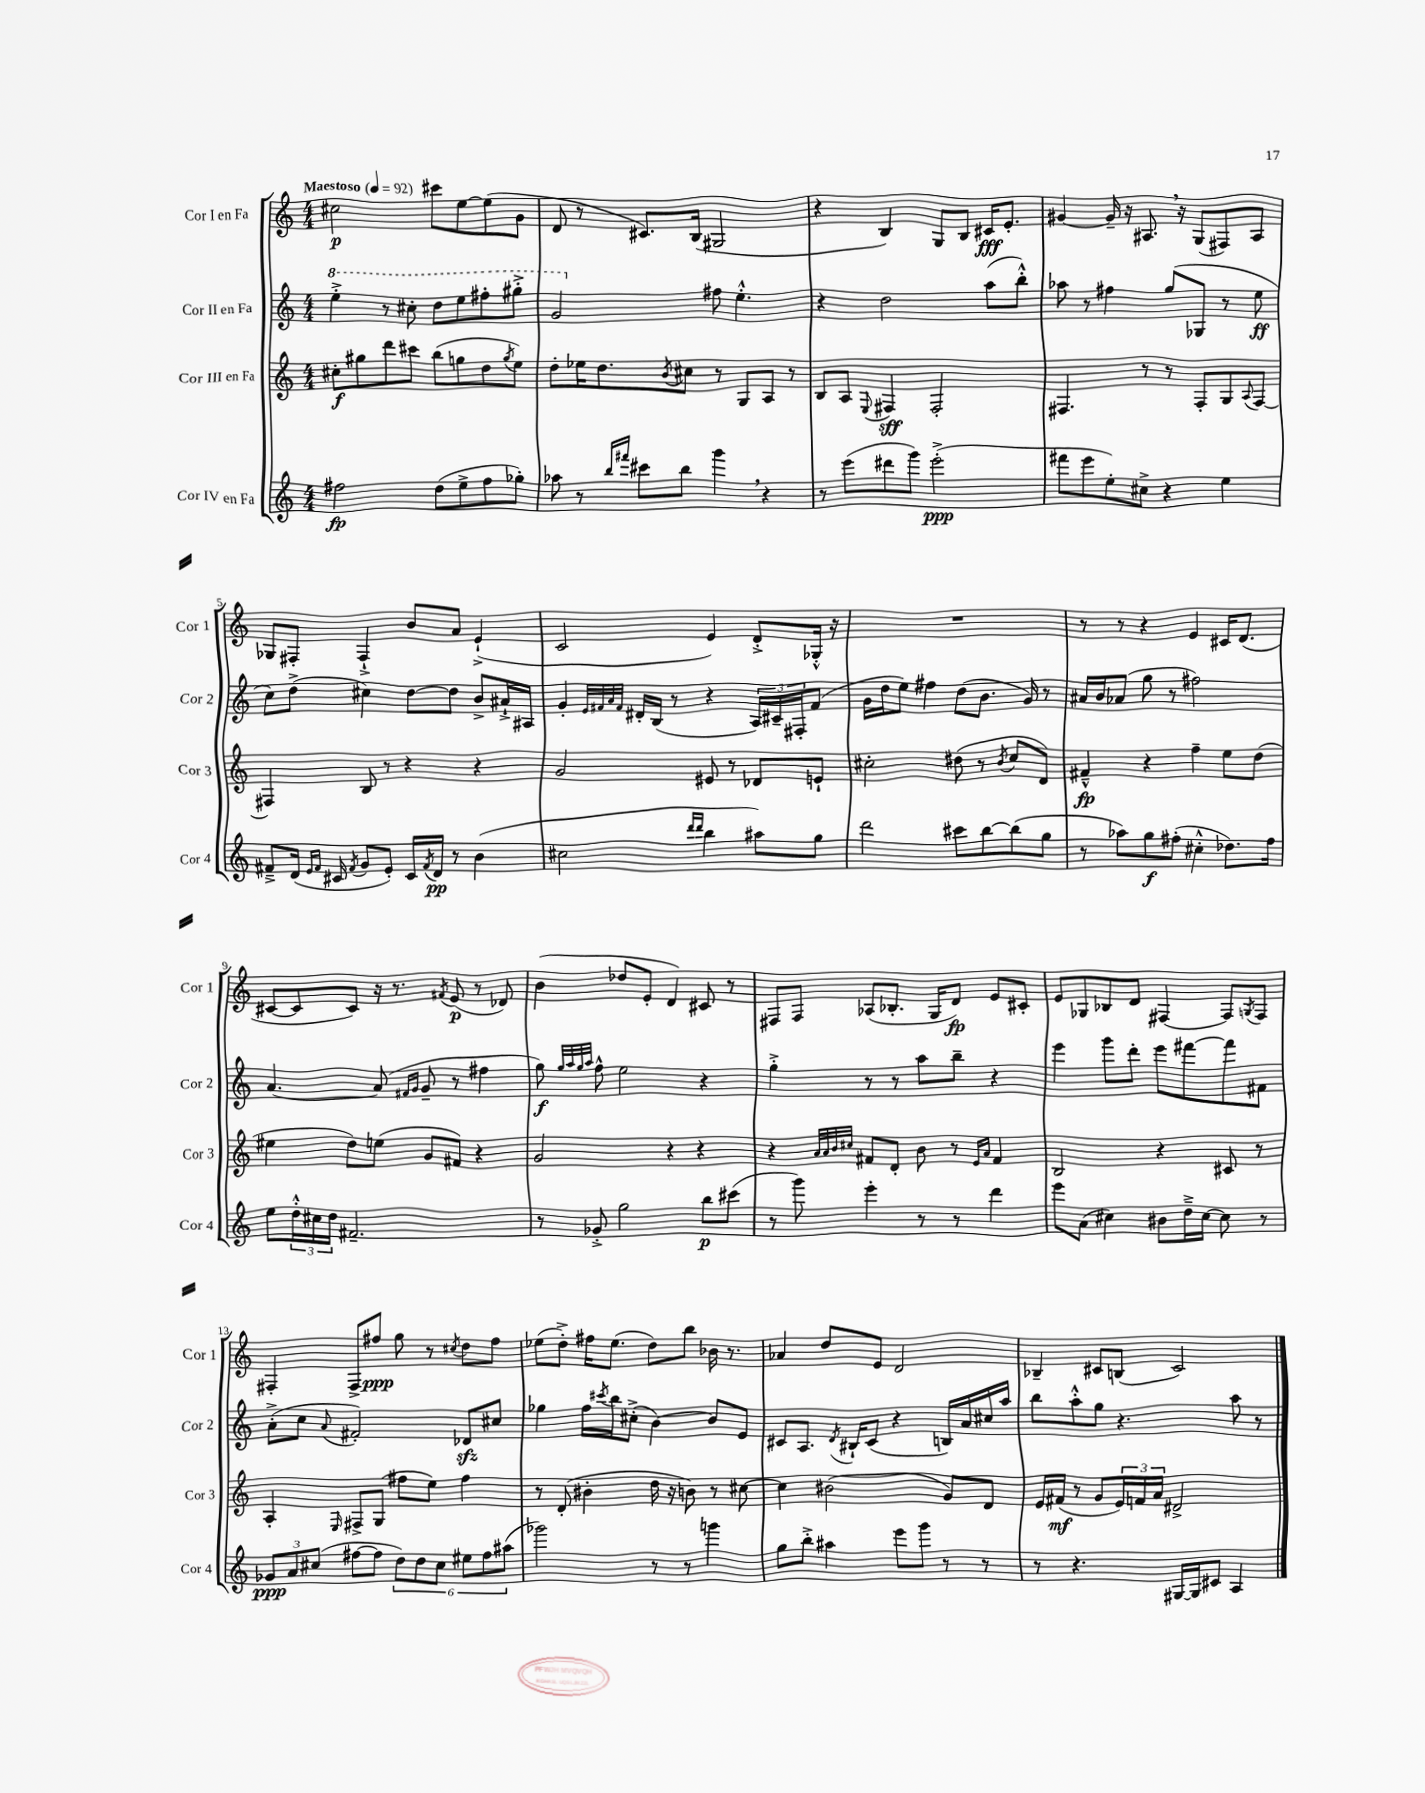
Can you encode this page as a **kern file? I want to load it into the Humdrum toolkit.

**kern	**dynam	**kern	**dynam	**kern	**dynam	**kern	**dynam
*part4	*part4	*part3	*part3	*part2	*part2	*part1	*part1
*staff4	*staff4	*staff3	*staff3	*staff2	*staff2	*staff1	*staff1
*I"Cor IV en Fa	*	*I"Cor III en Fa	*	*I"Cor II en Fa	*	*I"Cor I en Fa	*
*I'Cor 4	*	*I'Cor 3	*	*I'Cor 2	*	*I'Cor 1	*
*clefG2	*	*clefG2	*	*clefG2	*	*clefG2	*
*k[]	*	*k[]	*	*k[]	*	*k[]	*
*M4/4	*	*M4/4	*	*M4/4	*	*M4/4	*
*MM92	*	*MM92	*	*MM92	*	*MM92	*
*	*	*	*	*8va	*	*	*
=1	=1	=1	=1	=1	=1	=1	=1
!	!	!	!	!	!	!LO:TX:a:B:t=Maestoso	!
2ff#X\	fp	8cc#X'\L	f	4eee'^\	.	2cc#X\	p
.	.	8gg#X\	.	.	.	.	.
.	.	8ddd\	.	8r	.	.	.
.	.	8ccc#X\J	.	8ccc#X'\	.	.	.
(8dd\L	.	(8bb\L	.	8ddd\L	.	8ccc#X\L	.
8ee^\	.	8ggn\	.	8eee\	.	[8ee\	.
8ff#\	.	8dd\	.	8fff#X'\	.	(8ee\]	.
.	.	8qgg/	.	.	.	.	.
8gg-X'\J)	.	8ee\J)	.	8ggg#X'^\J	.	8g\J	.
=2	=2	=2	=2	=2	=2	=2	=2
8aa-X\	.	8dd'\L	.	2gg/	.	8d/	.
8r	.	16ee-X\K	.	.	.	8r	.
.	.	8.dd\	.	.	.	.	.
16qqbb/LL	.	.	.	.	.	.	.
16qqfff#X/JJ	.	.	.	.	.	.	.
8ccc#X\L	.	.	.	.	.	8.c#X/L)	.
.	.	8qb/	.	.	.	.	.
8bb\J	.	8cc#X\J	.	.	.	.	.
.	.	.	.	.	.	(16B/Jk	.
*	*	*	*	*X8va	*	*	*
4ggg,\	.	8r	.	8ff#X\	.	2G#X/	.
.	.	8G/L	.	4.ee'^^\	.	.	.
4r	.	8A/J	.	.	.	.	.
.	.	8r	.	.	.	.	.
=3	=3	=3	=3	=3	=3	=3	=3
8r	.	8B/L	.	4r	.	4r	.
(8eee\L	.	8A/J	.	.	.	.	.
.	.	8qqE/	.	.	.	.	.
8ddd#X\	.	4F#X/	sff	2dd\	.	4B/)	.
8ggg\J)	.	.	.	.	.	.	.
(2eee'^\	ppp	2F#'/	.	.	.	8G/L	.
.	.	.	.	.	.	8B/J	.
.	.	.	.	(8aa\L	.	16c#X/KL	fff
.	.	.	.	.	.	8.e'/J	.
.	.	.	.	8bb'^^\J)	.	.	.
=4	=4	=4	=4	=4	=4	=4	=4
8fff#X\L	.	4.F#X/	.	8aa-X\	.	[4g#X/	.
8eee\	.	.	.	8r	.	.	.
8ee'\)	.	.	.	4ff#X\	.	16g#~/]	.
.	.	.	.	.	.	16r	.
8cc#X^\J	.	8r	.	.	.	8.A#X,/	.
4r	.	8r	.	(8gg/L	.	.	.
.	.	.	.	.	.	16r	.
.	.	8F#'/L	.	8G-X/J	.	(8G/L	.
4ee\	.	8G/	.	8r	.	8F#X/)	.
.	.	8qqA/	.	.	.	.	.
.	.	[8F#/J	.	8ee\	ff	8A#/J	.
!!LO:LB:g=z
=5	=5	=5	=5	=5	=5	=5	=5
8f#X~^/L	.	4F#X/]	.	8cc\L)	.	8G-X/L	.
(16d/Jk	.	.	.	(8dd^\J	.	8F#X'/J	.
16qqe/LL	.	.	.	.	.	.	.
16qqf#/JJ	.	.	.	.	.	.	.
16c#X/	.	.	.	.	.	.	.
8qf#/	.	.	.	.	.	.	.
8g/L	.	8B/	.	4cc#X\)	.	4F#`^/	.
8e'/J)	.	8r	.	.	.	.	.
16c#/LL	.	4r	.	[8dd\L	.	8b/L	.
8qf#/	.	.	.	.	.	.	.
16d/JJ	pp	.	.	.	.	.	.
8r	.	.	.	8dd\J]	.	8a/J	.
(4b\	.	4r	.	8b^/L	.	(4e`^/	.
.	.	.	.	16a#X`^/L	.	.	.
.	.	.	.	16A#X/JJ	.	.	.
=6	=6	=6	=6	=6	=6	=6	=6
2cc#X\	.	2g/	.	4g'/	.	2c/	.
.	.	.	.	32qqe/LLL	.	.	.
.	.	.	.	32qqf#X/	.	.	.
.	.	.	.	32qqa/	.	.	.
.	.	.	.	32qqf#/JJJ	.	.	.
.	.	.	.	16d#X'/LL	.	.	.
.	.	.	.	(16B/JJ	.	.	.
.	.	.	.	8r	.	.	.
16qqddd/LL	.	.	.	.	.	.	.
16qqddd/JJ	.	.	.	.	.	.	.
4bb\	.	8e#X/	.	4r	.	4e/)	.
.	.	8r	.	.	.	.	.
8aa#X\L)	.	8d-X/L	.	24A/LL)	.	8d'^/L	.
.	.	.	.	24c#X~/	.	.	.
.	.	.	.	24F#X'/J	.	.	.
8gg\J	.	8en`/J	.	(8f#/J	.	16G-X'^^/Jk	.
.	.	.	.	.	.	16r	.
=7	=7	=7	=7	=7	=7	=7	=7
2ddd\	.	2cc#X'\	.	16g\LL	.	1r	.
.	.	.	.	16dd\J	.	.	.
.	.	.	.	8ee\J)	.	.	.
.	.	.	.	4ff#X\	.	.	.
8ccc#X\L	.	(8dd#X\	.	(8dd\L	.	.	.
[8bb\	.	8r	.	8.b\J	.	.	.
.	.	8qb/	.	.	.	.	.
(8bb\]	.	8cc#/L	.	.	.	.	.
.	.	.	.	16g/)	.	.	.
8gg\J	.	8d/J)	.	8r	.	.	.
=8	=8	=8	=8	=8	=8	=8	=8
8r	.	4f#X~^^/	fp	16a#X/LL	.	8r	.
.	.	.	.	16b/J	.	.	.
8aa-X\L)	.	.	.	(8a-X/J	.	8r	.
8gg\	f	4r	.	8gg\	.	4r	.
(8ff#X'\J	.	.	.	8r	.	.	.
4cc#X'^^\	.	4ff~\	.	2ff#X\)	.	4e/	.
8.dd-X\L)	.	8ee\L	.	.	.	16c#X/KL	.
.	.	.	.	.	.	(8.d/J	.
.	.	(8dd\J	.	.	.	.	.
16ff#\Jk	.	.	.	.	.	.	.
!!LO:LB:g=z
=9	=9	=9	=9	=9	=9	=9	=9
8ee\L	.	4ee#X\	.	[4.a/	.	[8c#X/L	.
24dd'^^\L	.	.	.	.	.	8c#/]	.
24cc#X\	.	.	.	.	.	.	.
24dd\JJ	.	.	.	.	.	.	.
2.f#X~/	.	8dd\L)	.	.	.	8c#/J)	.
.	.	(8een\J	.	(8a/]	.	16r	.
.	.	.	.	.	.	8.r	.
.	.	.	.	16qqf#X/LL	.	.	.
.	.	.	.	16qqg/JJ	.	.	.
.	.	8g/L	.	8g~/	.	.	.
.	.	.	.	.	.	8qf#X/	.
.	.	8f#X/J)	.	8r	.	(8e/	p
.	.	4r	.	4ff#X\	.	8r	.
.	.	.	.	.	.	8d-X/)	.
=10	=10	=10	=10	=10	=10	=10	=10
8r	.	2g/	.	8gg\)	f	(4b\	.
.	.	.	.	32qqgg/LLL	.	.	.
.	.	.	.	32qqaa/	.	.	.
.	.	.	.	32qqgg/	.	.	.
.	.	.	.	32qqaa/JJJ	.	.	.
8g-X'^/	.	.	.	8ff^^\	.	.	.
2gg\	.	.	.	2ee\	.	8dd-X/L	.
.	.	.	.	.	.	8e'/J	.
.	.	4r	.	.	.	4d/)	.
8bb\L	p	4r	.	4r	.	8c#X/	.
(8ccc#X\J	.	.	.	.	.	8r	.
=11	=11	=11	=11	=11	=11	=11	=11
8r	.	4r	.	4gg'^\	.	8F#X/L	.
8ggg\)	.	.	.	.	.	8F#/J	.
.	.	32qqa/LLL	.	.	.	.	.
.	.	32qqa/	.	.	.	.	.
.	.	32qqb/	.	.	.	.	.
.	.	32qqcc#X/JJJ	.	.	.	.	.
4eee'\	.	8f#X/L	.	8r	.	(8A-X/L	.
.	.	8d'/J	.	8r	.	8.B-X'/J	.
8r	.	8b\	.	8aa\L	.	.	.
.	.	.	.	.	.	16G/KL	.
8r	.	8r	.	8bb~\J	.	8d/J)	fp
.	.	16qqe/LL	.	.	.	.	.
.	.	16qqa/JJ	.	.	.	.	.
4ddd\	.	4f#/	.	4r	.	8e/L	.
.	.	.	.	.	.	8c#X'/J	.
=12	=12	=12	=12	=12	=12	=12	=12
8eee\L	.	2B/	.	4eee\	.	8e/L	.
(8a\J	.	.	.	.	.	8G-X/	.
4cc#X\)	.	.	.	8ggg\L	.	8B-X/	.
.	.	.	.	8ddd'\J	.	8d/J	.
8b#X\L	.	4r	.	8eee\L	.	[4F#X/	.
16dd~^\L	.	.	.	[8fff#X\	.	.	.
[16cc#\JJ	.	.	.	.	.	.	.
8cc#\]	.	8c#X/	.	8fff#\]	.	8F#/L]	.
.	.	.	.	.	.	8qGn/	.
8r	.	8r	.	8f#X\J	.	8F#/J	.
!!LO:LB:g=z
=13	=13	=13	=13	=13	=13	=13	=13
12g-X/L	ppp	4A'/	.	(8a'^\L	.	4F#X'/	.
12a/	.	.	.	.	.	.	.
.	.	.	.	8cc\J	.	.	.
(12cc#X/J	.	.	.	.	.	.	.
.	.	16qqE/	.	8qqa/	.	.	.
[8ff#X\L	.	8F#X^/L	.	2f#X'/)	.	8F#^/L	.
8ff#\J]	.	(8G/J	.	.	.	8ff#X/J	ppp
12dd\L)	.	8ff#X\L	.	.	.	8gg\	.
12dd\	.	.	.	.	.	.	.
.	.	8ee\J)	.	.	.	8r	.
12cc#\J	.	.	.	.	.	.	.
.	.	.	.	.	.	8qcc#X/	.
12ee#X\L	.	4ff#\	.	8d-Xzz/L	.	8dd\L	.
12ff#\	.	.	.	.	.	.	.
.	.	.	.	8cc#X/J	.	8ff#\J	.
(12aa#X\J	.	.	.	.	.	.	.
=14	=14	=14	=14	=14	=14	=14	=14
2ggg-X\)	.	8r	.	4gg-X\	.	(8ee-X\L	.
.	.	(8d'/	.	.	.	8dd'^\J)	.
.	.	4b#X'\	.	16ff\LL	.	16ff#X\KL	.
.	.	.	.	8qccc#X/	.	.	.
.	.	.	.	16bb\J	.	(8.ee-\J	.
.	.	.	.	(8cc#X'^\J	.	.	.
8r	.	16dd\	.	[4b\)	.	8dd\L)	.
.	.	16r	.	.	.	.	.
8r	.	8bn\)	.	.	.	8bb\J	.
4gggn\	.	8r	.	8b/L]	.	16b-X\	.
.	.	.	.	.	.	8.r	.
.	.	[8cc#X\	.	8e/J	.	.	.
=15	=15	=15	=15	=15	=15	=15	=15
8gg\L	.	4cc#\]	.	8c#X/L	.	4a-X/	.
8bb'^\J	.	.	.	8.A/J	.	.	.
4aa#X\	.	(2b#X\	.	.	.	8dd/L	.
.	.	.	.	8qd/	.	.	.
.	.	.	.	16B#X`/KL	.	.	.
.	.	.	.	(8c#/J	.	8e/J	.
8eee\L	.	.	.	4r	.	2d/	.
8ggg\J	.	.	.	.	.	.	.
8r	.	8g/L)	.	16Bn/LL)	.	.	.
.	.	.	.	16a/	.	.	.
8r	.	8d/J	.	16cc#X/	.	.	.
.	.	.	.	16aa/JJ	.	.	.
=16	=16	=16	=16	=16	=16	=16	=16
8r	.	16e/LL	.	8bb\L	.	4B-X~/	.
.	.	(16f#X/JJ	mf	.	.	.	.
4.r	.	8r	.	8aa'^^\	.	.	.
.	.	8g/L	.	8gg\J	.	8c#X/L	.
.	.	24e/L)	.	4.r	.	(8Bn/J	.
.	.	24fn/	.	.	.	.	.
.	.	24a/JJ	.	.	.	.	.
[16G#X/LL	.	2d#X^/	.	.	.	2c#/)	.
16G#/J]	.	.	.	.	.	.	.
8c#X/J	.	.	.	.	.	.	.
4A/	.	.	.	8aa\	.	.	.
.	.	.	.	8r	.	.	.
==	==	==	==	==	==	==	==
*-	*-	*-	*-	*-	*-	*-	*-
